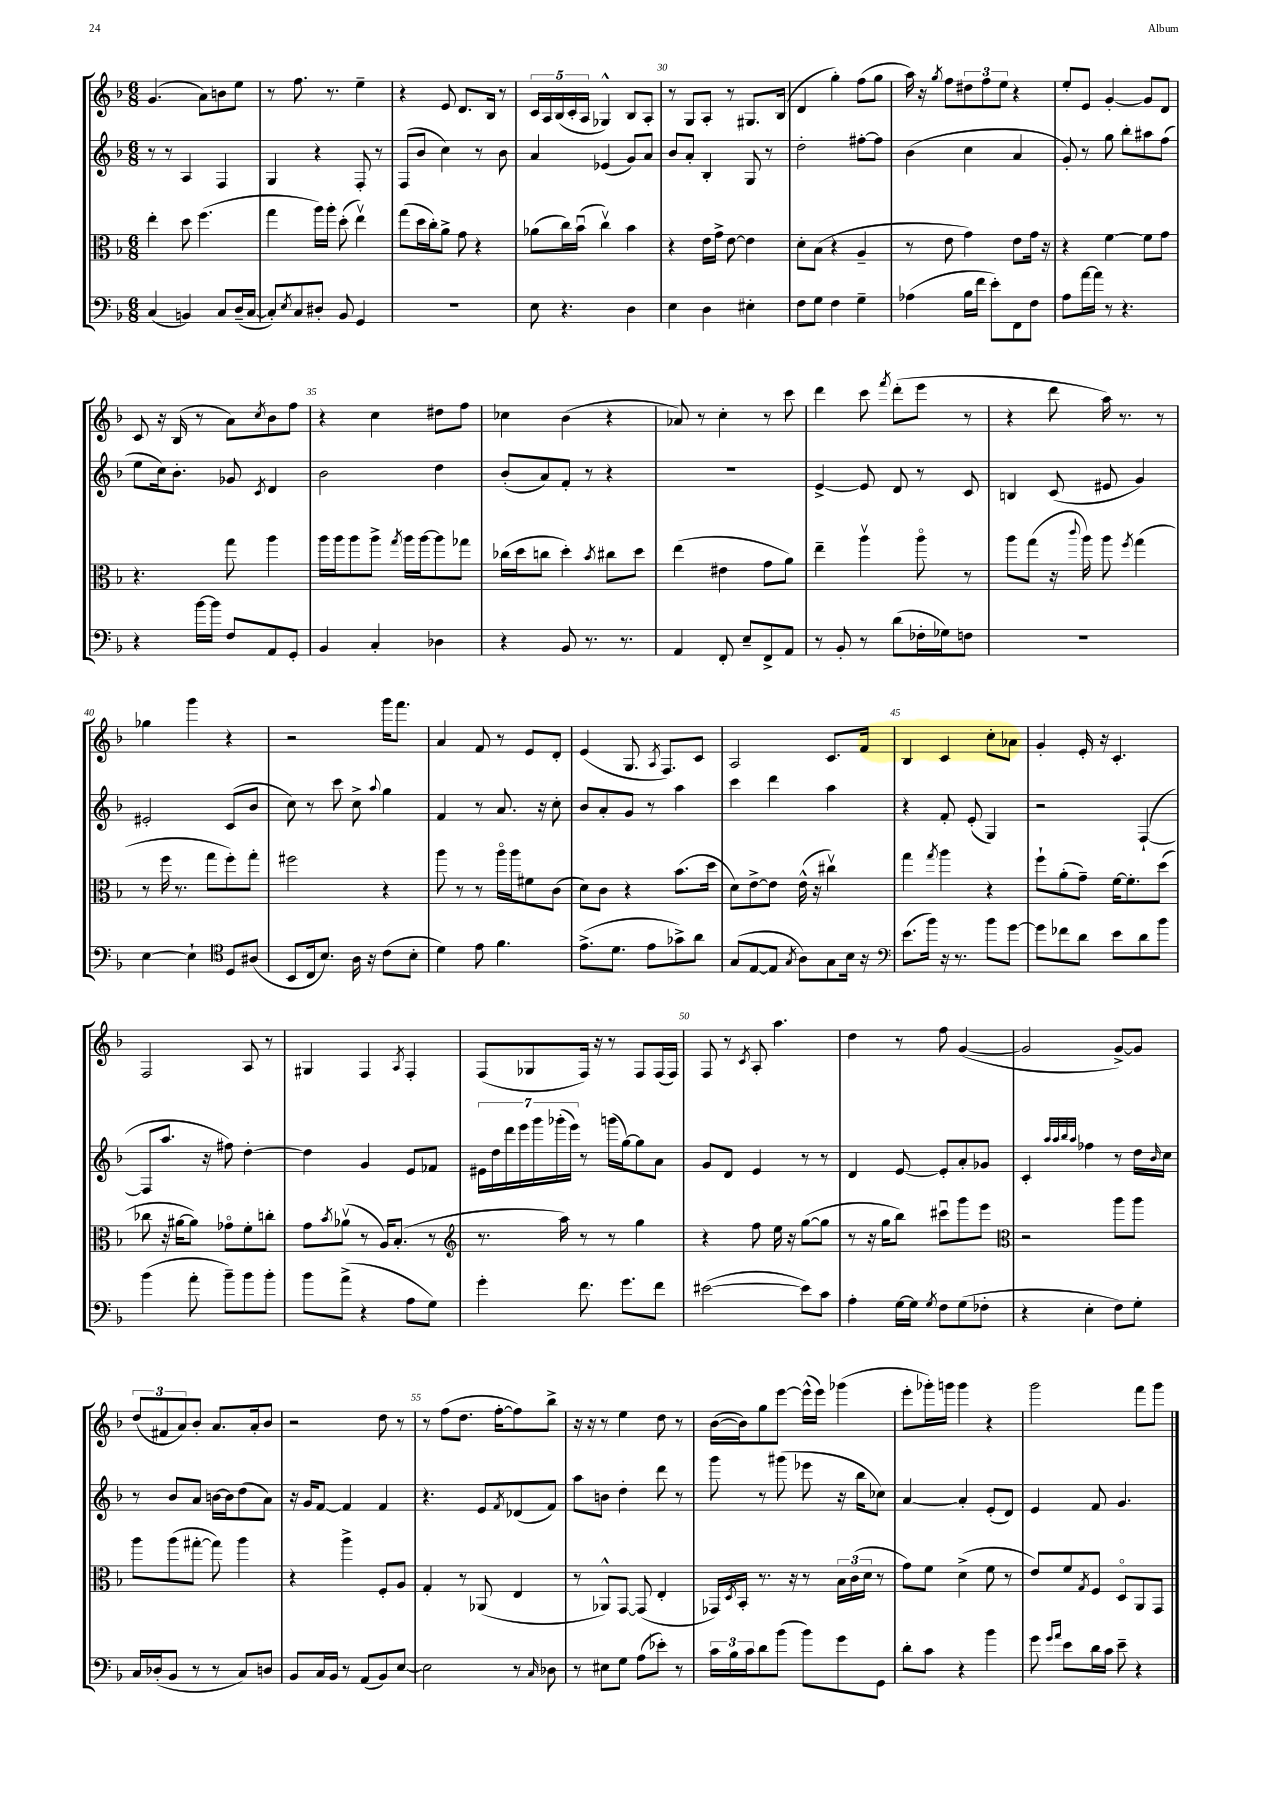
<<
\new StaffGroup <<
\new Staff = "s0" {
    \clef treble \key f \major \numericTimeSignature \time 6/8
    g'4.( a'8) b'8 e''8 |
    r8 f''8. r8. e''4-- |
    r4 e'8 d'8. bes16 r8 |
    \tuplet 5/4 { c'16 a16 bes16( c'16-. a16 } ges4-^) bes8 a8-. |
    r8 g8 a8-. r8 gis8. bes16( |
    d'4 g''4-.) f''8( g''8 |
    a''16) r16 \acciaccatura { g''8 } f''8 \tuplet 3/2 { dis''8 f''8 e''8 } r4 |
    e''8-. e'8 g'4~-. g'8 d'8 |
    c'8 r16 bes16( r8 a'8) \acciaccatura { c''8 } bes'8 f''8 |
    r4 c''4 dis''8 f''8 |
    ces''4 bes'4( r4 |
    aes'8) r8 c''4-. r8 c'''8 |
    d'''4 c'''8 \acciaccatura { f'''8 } d'''8-.( e'''8 r8 |
    r4 d'''8 a''16) r8. r8 |
    ges''4 g'''4 r4 |
    r2 g'''16 f'''8. |
    a'4 f'8 r8 e'8 d'8-. |
    e'4( g8. \acciaccatura { a8 } f8.) c'8 |
    a2 c'8. f'16 |
    bes4 c'4 c''8-. aes'8 |
    g'4-. e'16-. r16 c'4.-. |
    f2 a8 r8 |
    gis4 f4 \acciaccatura { a8 } f4-. |
    f8( ges8 f16) r16 r8 f8 f16( f16) |
    f8 r8 \acciaccatura { c'8 } a8-. a''4. |
    d''4 r8 f''8 g'4~( |
    g'2 g'8~->) g'8 |
    \tuplet 3/2 { d''8( fis'8 a'8) } bes'8-. a'8. a'16-. bes'8 |
    r2 d''8 r8 |
    r8 f''8( d''8. f''16~-. f''8) bes''8-> |
    r16 r16 r8 e''4 d''8 r8 |
    bes'16~( bes'16) g''8 e'''8~ e'''16-^( e'''16) ges'''4( |
    e'''8-. ges'''16-.) g'''16 g'''4 r4 |
    g'''2 f'''8 g'''8 \bar "|." |
}
\new Staff = "s1" {
    \clef treble \key f \major \numericTimeSignature \time 6/8
    r8 r8 a4 f4 |
    g4 r4 f8-. r8 |
    f8( bes'8 c''4) r8 bes'8 |
    a'4 ees'4( g'8) a'8 |
    bes'8 a'8-. bes4-. g8 r8 |
    d''2-. fis''8~-. fis''8 |
    bes'4( c''4 a'4 |
    g'8-.) r8 g''8 bes''8-. ais''8 f''8( |
    e''8 c''16) bes'8.-. ges'8 \acciaccatura { c'8 } d'4 |
    bes'2 d''4 |
    bes'8-.( a'8) f'8-. r8 r4 |
    R2. |
    e'4~-> e'8 d'8 r8 c'8 |
    b4 c'8( eis'8 g'4) |
    eis'2-. c'8( bes'8 |
    c''8) r8 c'''8 c''8-> \appoggiatura { a''8 } g''4 |
    f'4 r8 a'8. r16 c''8-. |
    bes'8 a'8-. g'8 r8 a''4 |
    c'''4 d'''4 a''4 |
    r4 f'8-. e'8-.( g4) |
    r2 f4~-!( |
    f8 a''8. r16 fis''8) d''4~-. |
    d''4 g'4 e'8 fes'8 |
    \tuplet 7/4 { eis'16 d''16 d'''16 e'''16 g'''16 ges'''16-.( e'''16) } r8 g'''16( g''16~) g''8 a'8 |
    g'8 d'8 e'4 r8 r8 |
    d'4 e'8~ e'8-. a'8-. ges'8 |
    c'4-. \grace { a''32 a''32 bes''32 a''32 } fes''4 r8 d''16 \grace { bes'16 } c''16 |
    r8 bes'8 a'8 b'16~ b'16 d''8( a'8) |
    r16 g'16 f'8~ f'4 f'4 |
    r4. e'8 \acciaccatura { f'8 } des'8( f'8) |
    a''8 b'8 d''4-. d'''8 r8 |
    g'''8 r8 gis'''8( ees'''8 r16 bes''16 ces''8) |
    a'4~ a'4-. e'8-.( d'8) |
    e'4 f'8 g'4. \bar "|." |
}
\new Staff = "s2" {
    \clef alto \key f \major \numericTimeSignature \time 6/8
    e''4-. d''8 f''4.( |
    g''4 a''16) a''16-. d''8-.( e''4\upbow) |
    g''8( d''16 c''16-.) a'8-> g'8 r4 |
    aes'8( c''16) bes'16\downbow( c''4\upbow) bes'4 |
    r4 e'16 g'16-> e'8~ e'4 |
    d'8-. bes8( r4 a4-- |
    r8 e'8 g'4) e'8 g'16 r16 |
    r4 f'4~ f'8 g'8 |
    r4. g''8 a''4 |
    a''16 a''16 a''8 a''8-> \acciaccatura { g''8 } a''16 a''16~ a''8 ges''8 |
    ces''16( d''16 c''8 d''4-.) \acciaccatura { bes'8 } cis''8 d''8 |
    e''4( eis'4 g'8 a'8) |
    e''4-- a''4\upbow a''8\flageolet r8 |
    a''8 g''8( r16 \appoggiatura { c'''8 } a''16) a''8 \acciaccatura { f''8 } g''4( |
    r8 f''16 r8. g''8 f''8-.) g''8-. |
    fis''2 r4 |
    a''8 r8 r8 a''16\flageolet a''16 fis'8 c'8( |
    d'8) c'8 r4 bes'8.( d''16 |
    d'8) e'8~-> e'8 e'16-^( r16 cis''4\upbow) |
    g''4 \acciaccatura { g''8 } a''4 r4 |
    f''8-! a'8-.( g'8--) f'16~ f'8.-. d''8( |
    ces''8 r16 ais'16~ ais'8) ges'8\flageolet f'8-. c''8-. |
    g'8 \acciaccatura { bes'8 } aes'8\upbow( r8 a16) bes8.-.( r8 |
    \clef treble r8. a''16) r8 r8 g''4 |
    r4 f''8 e''16 r16 g''8~( g''8 |
    r8 r16 g''16 bes''8) cis'''8\downbow g'''8 e'''8 |
    \clef alto r2 a''8 a''8 |
    a''8 a''8( gis''8~-. gis''8) a''4 |
    r4 a''4-> f8-. a8 |
    g4-. r8 aes,8( e4 |
    r8 aes,8-^) g,8~ g,8( e4-. |
    ges,16) \acciaccatura { d8 } bes,16-. r8. r16 r8 \tuplet 3/2 { bes16 c'16( d'16 } r8 |
    g'8) f'8 d'4->( f'8 r8 |
    e'8) f'8 \acciaccatura { g8 } f8 d8\flageolet a,8 g,8 \bar "|." |
}
\new Staff = "s3" {
    \clef bass \key f \major \numericTimeSignature \time 6/8
    c4( b,4) c8 d16--( c16~ |
    c8-.) \acciaccatura { e8 } c8 dis8-. bes,8 g,4 |
    R2. |
    e8 r4. d4 |
    e4 d4 eis4-. |
    f8 g8 f4 g4-- |
    aes4( bes16 f'16 e'8-.) f,8 f8 |
    a8 a'16~ a'16 r8 r4. |
    r4 bes'16~ bes'16 f8 a,8 g,8-. |
    bes,4 c4-. des4 |
    r4 bes,8 r8. r8. |
    a,4 f,8-. e8-- f,8-> a,8 |
    r8 bes,8-. r8 d'8( fes16-. ges16) f8 |
    R2. |
    e4~ e4-! \clef tenor d8 ais8( |
    bes,8 c16 bes8.) a16 r16 c'8( bes8-. |
    d'4) e'8 f'4. |
    e'8.->( d'8. e'8 ges'8->) a'8 |
    g8( e8~ e8 \acciaccatura { g8 } a8) g8 bes16 r16 |
    \clef bass e'8.( bes'16) r16 r8. bes'8 g'8~ |
    g'8 fes'8 d'8 e'8 d'8 bes'8 |
    bes'4( a'8-. bes'8--) bes'8 bes'8-. |
    bes'8 a'8->( r4 a8 g8) |
    g'4-. f'8. g'8. f'8 |
    eis'2~( eis'8) c'8 |
    a4-. g16~ g16 \acciaccatura { g8 } f8 g8( fes8-. |
    r4 e4-. f8) g8-. |
    c16 des16-.( bes,8 r8 r8 c8) d8 |
    bes,8 c16 bes,16 r8 a,8( bes,8) e8~ |
    e2 r8 \grace { c16 } des8 |
    r8 eis8 g8 a8( ees'8-.) r8 |
    \tuplet 3/2 { c'16 bes16 c'16 } d'8 bes'8( bes'8) g'8 g,8 |
    d'8-. c'8 r4 bes'4 |
    g'8 \grace { g'16 a'16 } e'8 d'16 c'16 e'8-- r4 \bar "|." |
}
>>
>>
\layout { \context { \Score currentBarNumber = #26 \override BarNumber.break-visibility = ##(#f #t #t) barNumberVisibility = #(every-nth-bar-number-visible 5) } }
